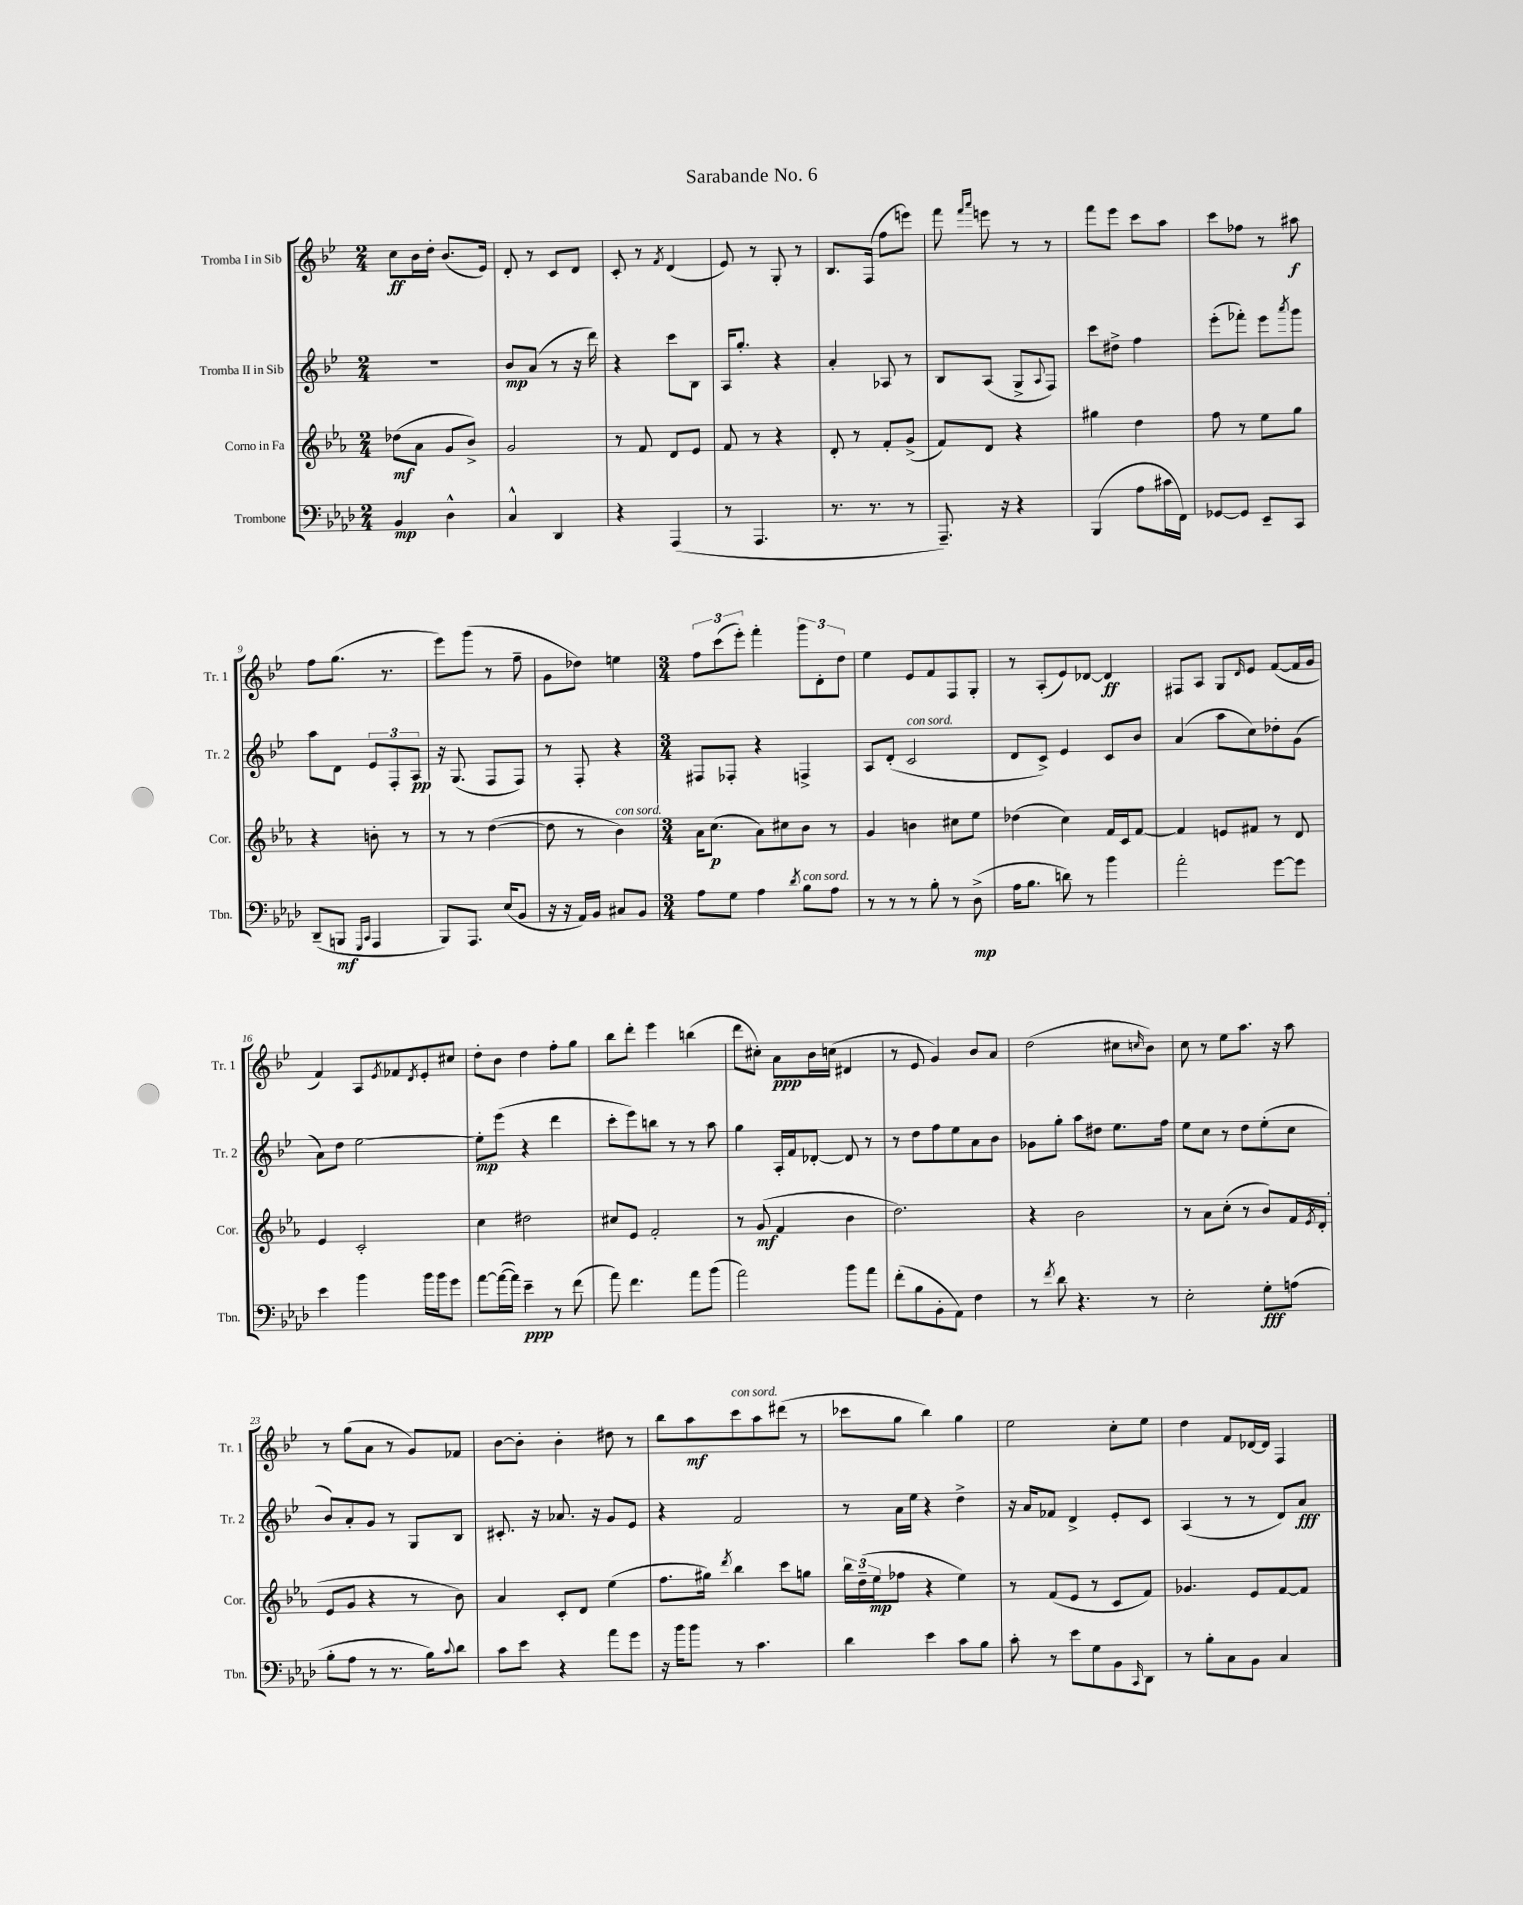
\header { title = "Sarabande No. 6" }
<<
\new StaffGroup <<
\new Staff = "s0" \with { instrumentName = "Tromba I in Sib" shortInstrumentName = "Tr. 1" } {
    \clef treble \key bes \major \numericTimeSignature \time 2/4
    c''8\ff bes'16 d''16-. bes'8.( ees'16) |
    d'8-. r8 c'8 d'8 |
    c'8-. r8 \acciaccatura { f'8 } d'4( |
    ees'8) r8 g8-. r8 |
    bes8. f16( f''8 e'''8) |
    f'''8 \grace { f'''16 a'''16 } e'''8 r8 r8 |
    f'''8 ees'''8 c'''8 a''8 |
    c'''8 fes''8 r8 ais''8\f |
    f''8 g''8.( r8. |
    ees'''8) g'''8( r8 f''8-- |
    g'8 des''8) e''4 |
    \numericTimeSignature \time 3/4 \tuplet 3/2 { f''8 c'''8( ees'''8-.) } f'''4-. \tuplet 3/2 { g'''8 d'8-. d''8 } |
    ees''4 ees'8 f'8 f8 g8-. |
    r8 a8-.( ees'8) des'8~ des'4\ff |
    fis8 a8 g8 \grace { d'16 } ees'8 f'8~( f'16 g'16 |
    f'4) a8 \acciaccatura { ees'8 } fes'8 \acciaccatura { d'8 } ees'8-. cis''8 |
    d''8-. bes'8 d''4 f''8-. g''8 |
    bes''8 d'''8-. ees'''4 b''4( |
    d'''8 cis''8-.) a'8\ppp bes'16 c''16( dis'4 |
    r8 ees'8 g'4) bes'8 a'8 |
    d''2( cis''8 \grace { c''16 } bes'8) |
    c''8 r8 ees''8 a''8. r16 a''8 |
    r8 g''8( a'8 r8 g'8) fes'8 |
    bes'8~ bes'8-. bes'4-. dis''8 r8 |
    bes''8 a''8\mf c'''8^\markup { \italic "con sord." } a''8 dis'''8( r8 |
    ces'''8 g''8 bes''4) g''4 |
    ees''2 c''8-. ees''8 |
    d''4 f'8 des'16~ des'16 f4 \bar "|." |
}
\new Staff = "s1" \with { instrumentName = "Tromba II in Sib" shortInstrumentName = "Tr. 2" } {
    \clef treble \key bes \major \numericTimeSignature \time 2/4
    R2 |
    bes'8\mp a'8( r8 r16 d'''16) |
    r4 c'''8 bes8 |
    a16 g''8.-. r4 |
    a'4-. aes8 r8 |
    bes8 a8( g8-> \appoggiatura { a8 } f8) |
    c'''8 dis''8-> f''4 |
    ees'''8-.( fes'''8-.) ees'''8 \acciaccatura { a'''8 } g'''8 |
    a''8 d'8 \tuplet 3/2 { ees'8 f8-. a8\pp } |
    r16 g8.( f8 f8) |
    r8 f8-. r4 |
    \numericTimeSignature \time 3/4 fis8 fes8-. r4 f4-> |
    a8 d'8-.( c'2^\markup { \italic "con sord." } |
    d'8 c'8->) ees'4 c'8 bes'8 |
    a'4( a''8 c''8) des''8-. g'8( |
    a'8) d''8 ees''2~ |
    ees''8-.\mp ees'''8( r4 d'''4 |
    c'''8-. ees'''8) b''8 r8 r8 a''8 |
    g''4 a16-. f'16 des'8~-. des'8 r8 |
    r8 d''8 f''8 ees''8 a'8 bes'8 |
    ges'8 g''8-. a''8 dis''8 ees''8. f''16 |
    ees''8 c''8 r8 d''8 ees''8-.( c''8 |
    bes'8) a'8-. g'8 r8 g8 bes8 |
    cis'8.-. r16 aes'8. r16 g'8 ees'8 |
    r4 f'2 |
    r8 a'16 ees''16 r4 d''4-> |
    r16 a'16 fes'8 d'4-> ees'8-. c'8 |
    a4( r8 r8 d'8) a'8\fff \bar "|." |
}
\new Staff = "s2" \with { instrumentName = "Corno in Fa" shortInstrumentName = "Cor." } {
    \clef treble \key ees \major \numericTimeSignature \time 2/4
    des''8\mf( aes'8 g'8 bes'8->) |
    g'2 |
    r8 f'8 d'8 ees'8 |
    f'8 r8 r4 |
    d'8-. r8 f'8-. g'8->( |
    f'8) d'8 r4 |
    gis''4 d''4 |
    f''8 r8 ees''8 g''8 |
    r4 b'8-. r8 |
    r8 r8 d''4~( |
    d''8 r8 bes'4^\markup { \italic "con sord." }) |
    \numericTimeSignature \time 3/4 aes'16 c''8.\p( aes'8) cis''8 bes'8 r8 |
    g'4 b'4 cis''8 ees''8 |
    des''4( c''4) f'16 c'16 f'8~ |
    f'4 e'8 fis'8 r8 d'8 |
    ees'4 c'2-. |
    c''4 dis''2 |
    cis''8 ees'8 f'2-. |
    r8 g'8\mf( f'4 bes'4 |
    d''2.) |
    r4 bes'2 |
    r8 aes'8 c''8-.( r8 bes'8) f'16 \acciaccatura { ees'8 } d'16-.( |
    ees'8 g'8 r4 r8 bes'8) |
    aes'4 c'8-. d'8 ees''4( |
    f''8. gis''16) \acciaccatura { d'''8 } bes''4 c'''8 g''8 |
    \tuplet 3/2 { bes''16 d''16--( ees''16\mp } fes''8 r4 ees''4) |
    r8 f'8( ees'8 r8 c'8 f'8) |
    ges'4. ees'8 f'8~ f'8 \bar "|." |
}
\new Staff = "s3" \with { instrumentName = "Trombone" shortInstrumentName = "Tbn." } {
    \clef bass \key aes \major \numericTimeSignature \time 2/4
    bes,4\mp des4-^ |
    c4-^ des,4 |
    r4 aes,,4( |
    r8 aes,,4. |
    r8. r8. r8 |
    aes,,8.--) r16 r4 |
    bes,,4( aes8 cis'16 f,16) |
    ges,8~ ges,8 ees,8-- c,8 |
    des,8--( b,,8\mf \grace { g,,16 c,16 } aes,,4 |
    bes,,8) aes,,8. ees16( bes,8 |
    r16 r16 aes,16) bes,16 cis8 bes,8 |
    \numericTimeSignature \time 3/4 aes8 g8 aes4 \acciaccatura { des'8 } bes8^\markup { \italic "con sord." } aes8 |
    r8 r8 r8 bes8-. r8 des8->\mp( |
    aes16 bes8. d'8) r8 bes'4 |
    aes'2-. g'8~ g'8 |
    ees'4 bes'4 bes'16 bes'16 g'8 |
    aes'8~ aes'16~( aes'16) ees'4--\ppp r8 f'8( |
    aes'8) f'4. aes'8 bes'8( |
    aes'2) bes'8 aes'8 |
    f'8-.( bes8 bes,8-. aes,8) f4 |
    r8 \acciaccatura { f'8 } des'8 r4. r8 |
    ees2-. g8-.\fff a8( |
    bes8-. aes8 r8 r8. bes16) \appoggiatura { c'8 } des'8 |
    c'8 ees'8 r4 aes'8 g'8 |
    r16 bes'16 bes'8 r8 c'4. |
    des'4 ees'4 c'8 bes8 |
    c'8-. r8 ees'8 g8 bes,8 \grace { c,16 } des,8 |
    r8 bes8-. c8 bes,8 c4 \bar "|." |
}
>>
>>
